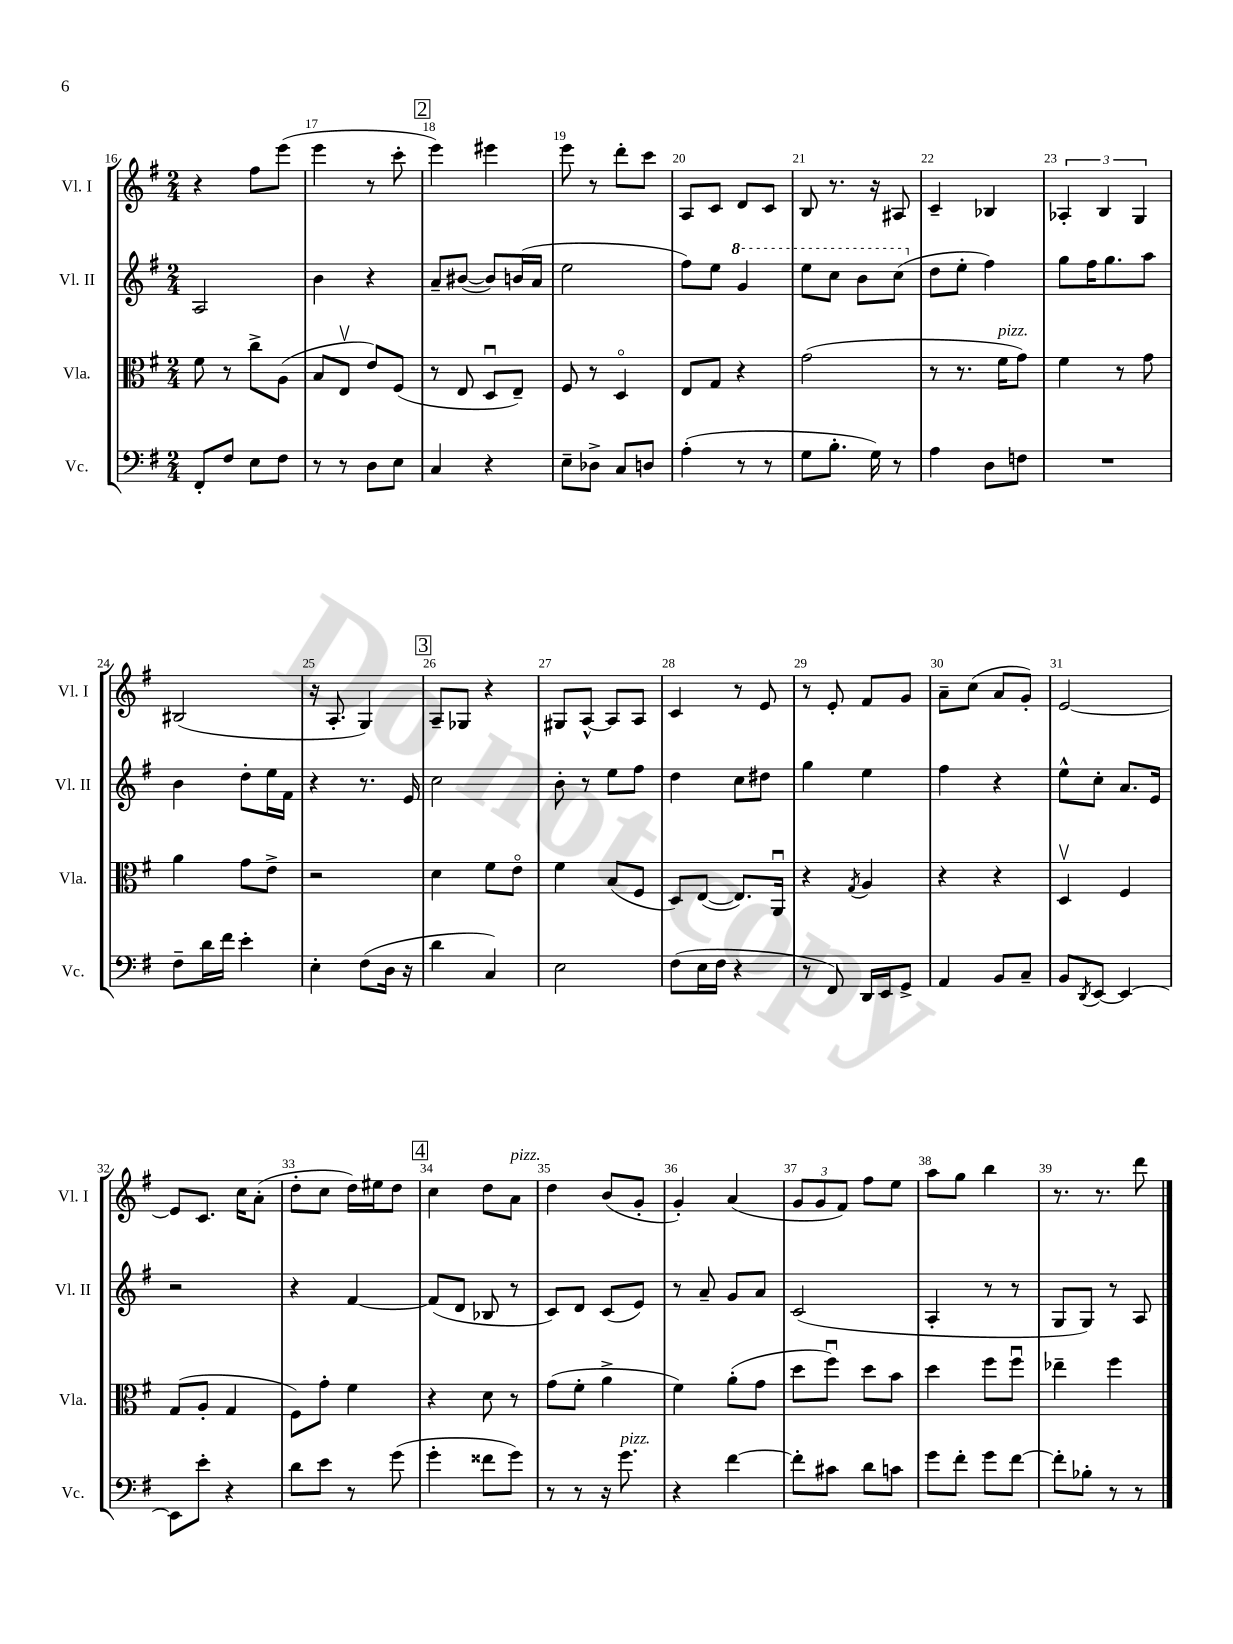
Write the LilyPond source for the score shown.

<<
\new StaffGroup <<
\new Staff = "s0" \with { instrumentName = "Vl. I" shortInstrumentName = "Vl. I" } {
    \clef treble \key g \major \numericTimeSignature \time 2/4
    r4 fis''8 e'''8( |
    e'''4 r8 c'''8-. |
    \mark \markup { \box "2" } e'''4) eis'''4 |
    e'''8 r8 d'''8-. c'''8 |
    a8 c'8 d'8 c'8 |
    b8 r8. r16 ais8 |
    c'4-- bes4 |
    \tuplet 3/2 { aes4-. b4 g4 } |
    bis2( |
    r16 a8.-. g4) |
    \mark \markup { \box "3" } a8-- ges8 r4 |
    gis8 a8~-^ a8 a8 |
    c'4 r8 e'8 |
    r8 e'8-. fis'8 g'8 |
    a'8-- c''8( a'8 g'8-.) |
    e'2~ |
    e'8 c'8. c''16 a'8-.( |
    d''8-. c''8 d''16) eis''16 d''8 |
    \mark \markup { \box "4" } c''4 d''8 a'8^\markup { \italic "pizz." } |
    d''4 b'8( g'8-. |
    g'4-.) a'4( |
    \tuplet 3/2 { g'8 g'8 fis'8) } fis''8 e''8 |
    a''8 g''8 b''4 |
    r8. r8. d'''8 \bar "|." |
}
\new Staff = "s1" \with { instrumentName = "Vl. II" shortInstrumentName = "Vl. II" } {
    \clef treble \key g \major \numericTimeSignature \time 2/4
    a2 |
    b'4 r4 |
    \mark \markup { \box "2" } a'8-- bis'8~( bis'8) b'16( a'16 |
    e''2 |
    fis''8) e''8 \ottava #1 g''4 |
    e'''8 c'''8 b''8 c'''8( \ottava #0 |
    d''8 e''8-. fis''4) |
    g''8 fis''16 g''8. a''8 |
    b'4 d''8-. e''16 fis'16 |
    r4 r8. e'16 |
    \mark \markup { \box "3" } c''2 |
    b'8-. r8 e''8 fis''8 |
    d''4 c''8 dis''8 |
    g''4 e''4 |
    fis''4 r4 |
    e''8-^ c''8-. a'8. e'16 |
    r2 |
    r4 fis'4~ |
    \mark \markup { \box "4" } fis'8( d'8 bes8 r8 |
    c'8) d'8 c'8( e'8) |
    r8 a'8-- g'8 a'8 |
    c'2( |
    a4-. r8 r8 |
    g8 g8) r8 a8 \bar "|." |
}
\new Staff = "s2" \with { instrumentName = "Vla." shortInstrumentName = "Vla." } {
    \clef alto \key g \major \numericTimeSignature \time 2/4
    fis'8 r8 c''8-> a8( |
    b8 e8\upbow e'8) fis8( |
    \mark \markup { \box "2" } r8 e8 d8\downbow e8--) |
    fis8 r8 d4\flageolet |
    e8 g8 r4 |
    g'2( |
    r8 r8. fis'16^\markup { \italic "pizz." } g'8) |
    fis'4 r8 g'8 |
    a'4 g'8 e'8-> |
    r2 |
    \mark \markup { \box "3" } d'4 fis'8 e'8\flageolet |
    fis'4 b8( fis8 |
    d8) e8~( e8.) a,16\downbow |
    r4 \acciaccatura { g8 } a4 |
    r4 r4 |
    d4\upbow fis4 |
    g8( a8-. g4 |
    fis8) g'8-. fis'4 |
    \mark \markup { \box "4" } r4 d'8 r8 |
    g'8( fis'8-. a'4-> |
    fis'4) a'8-.( g'8 |
    d''8 fis''8\downbow) d''8 b'8 |
    d''4 fis''8 fis''8\downbow |
    ees''4-- fis''4 \bar "|." |
}
\new Staff = "s3" \with { instrumentName = "Vc." shortInstrumentName = "Vc." } {
    \clef bass \key g \major \numericTimeSignature \time 2/4
    fis,8-. fis8 e8 fis8 |
    r8 r8 d8 e8 |
    \mark \markup { \box "2" } c4 r4 |
    e8-- des8-> c8 d8 |
    a4-.( r8 r8 |
    g8 b8.-. g16) r8 |
    a4 d8 f8 |
    R2 |
    fis8-- d'16 fis'16 e'4-. |
    e4-. fis8( d16 r16 |
    \mark \markup { \box "3" } d'4 c4) |
    e2 |
    fis8( e16 fis16 r4 |
    r8 fis,8) d,16 e,16 g,8-> |
    a,4 b,8 c8-- |
    b,8 \acciaccatura { d,8 } e,8~ e,4~ |
    e,8 e'8-. r4 |
    d'8 e'8 r8 g'8( |
    \mark \markup { \box "4" } g'4-. fisis'8 g'8) |
    r8 r8 r16 g'8.^\markup { \italic "pizz." } |
    r4 fis'4~ |
    fis'8-. cis'8 d'8 c'8 |
    g'8 fis'8-. g'8 fis'8~ |
    fis'8-. bes8-. r8 r8 \bar "|." |
}
>>
>>
\layout { \context { \Score currentBarNumber = #16 \override BarNumber.break-visibility = ##(#f #t #t) barNumberVisibility = #all-bar-numbers-visible } }
